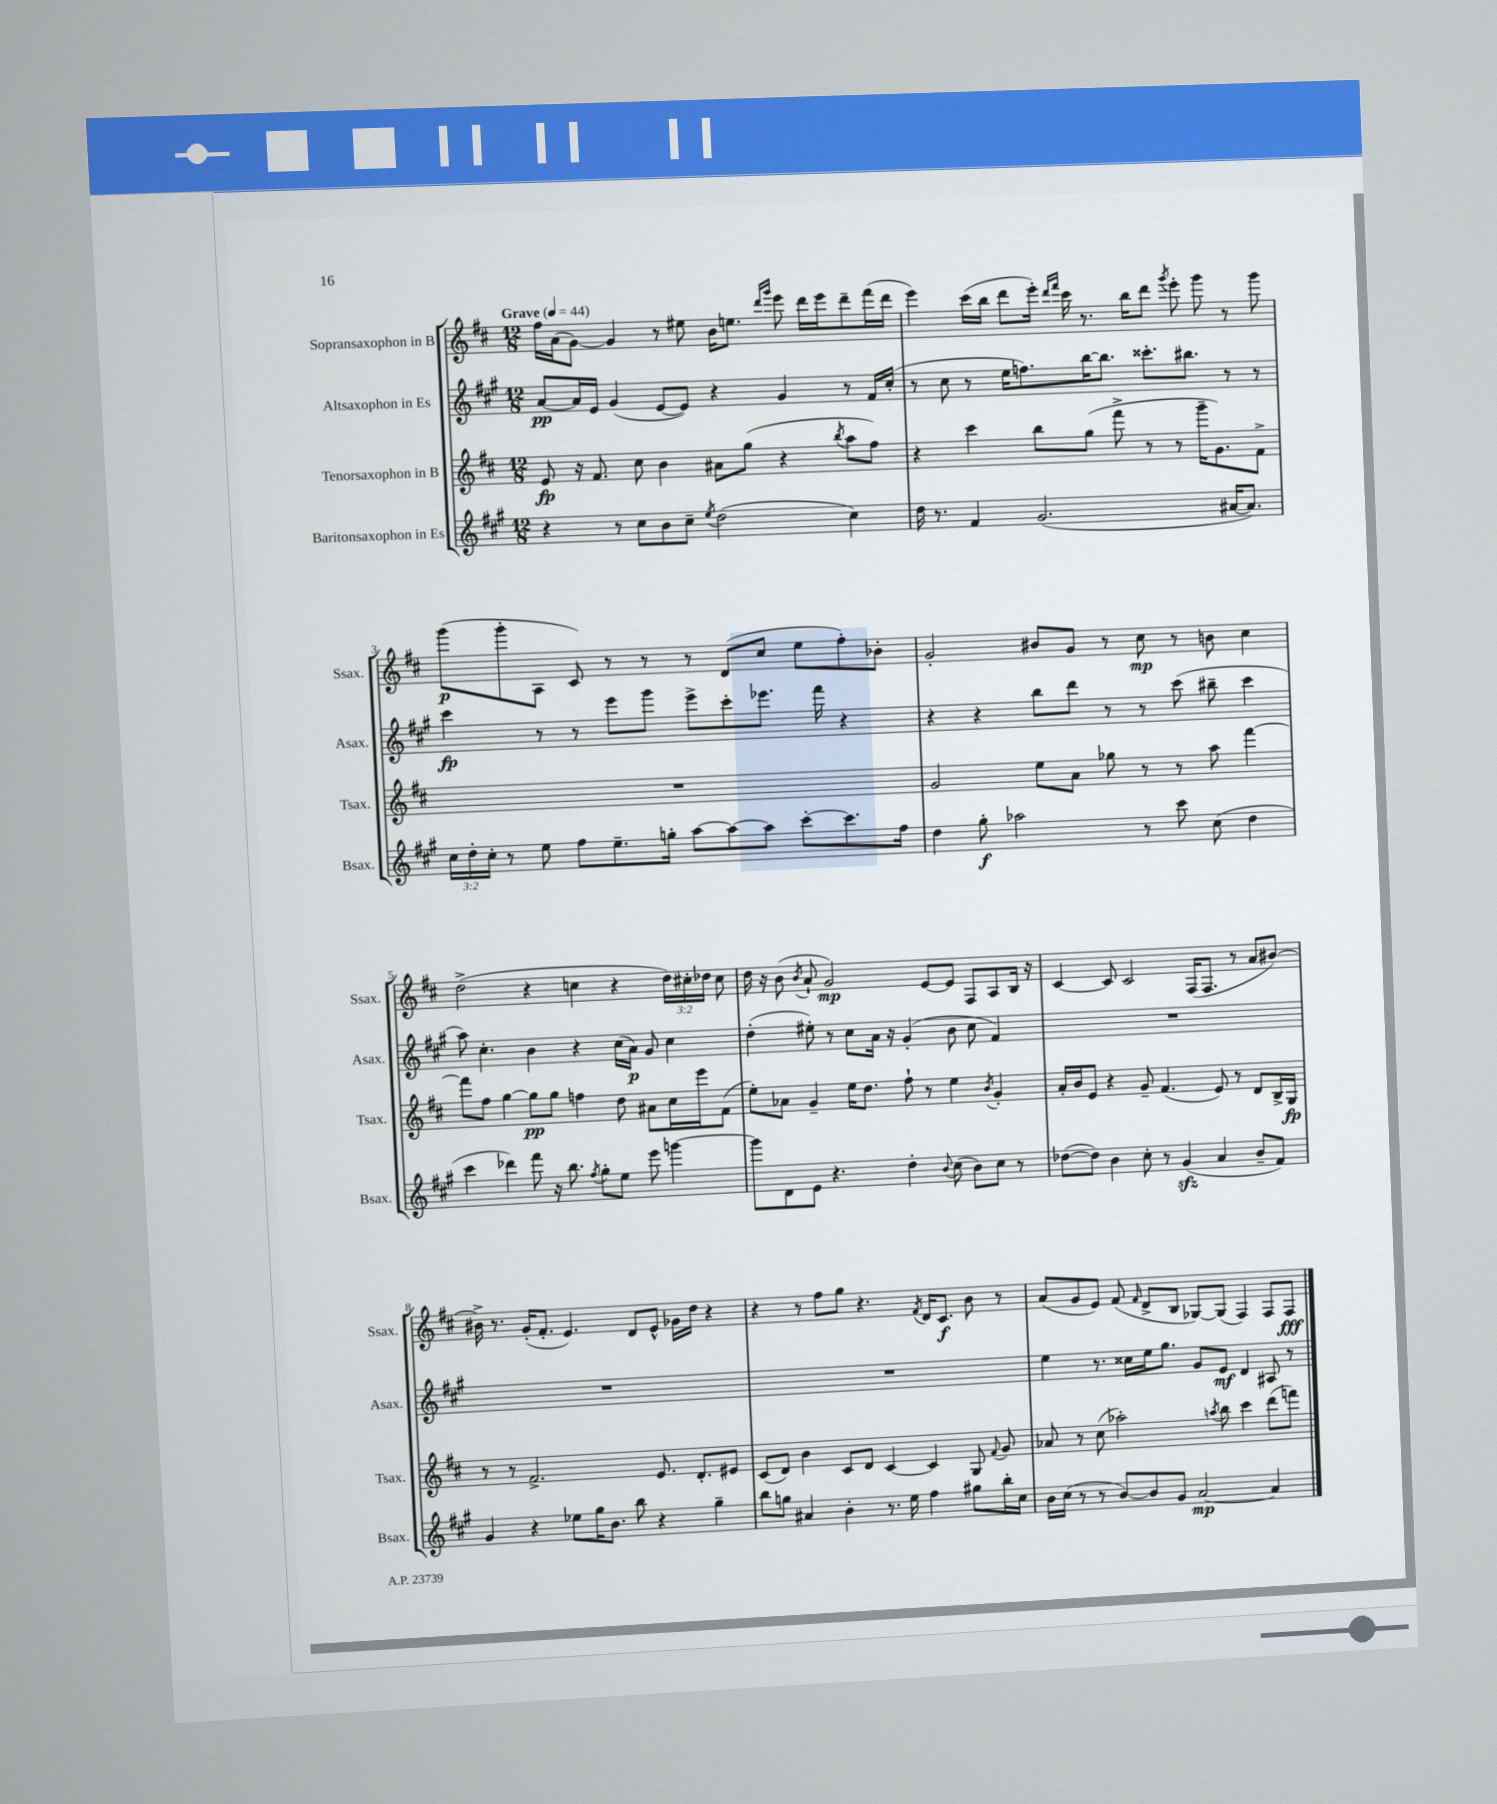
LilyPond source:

<<
\new StaffGroup <<
\new Staff = "s0" \with { instrumentName = "Sopransaxophon in B" shortInstrumentName = "Ssax." } {
    \clef treble \key d \major \numericTimeSignature \time 12/8 \override Staff.TupletNumber.text = #tuplet-number::calc-fraction-text \tempo "Grave" 4 = 44
    \autoBeamOff fis''16[ a'16( g'8]~) g'4 r8 eis''8 b'16[ e''8.] \grace { d'''16[ g'''16] } e'''8 d'''16[ e'''16 d'''8-- fis'''16( d'''16] |
    e'''4) cis'''16[( b''16] d'''8[ e'''16]-.) \grace { d'''16[ fis'''16] } cis'''16 r8. b''16[ d'''8] \acciaccatura { g'''8 } e'''8-. g'''8 r8 g'''8 |
    g'''8[\p( g'''8-. a8] cis'8) r8 r8 r8 d'8[( cis''8] e''8[ fis''8-.) bes'8]-. |
    g'2-. bis'8[ g'8] r8 cis''8\mp r8 b'8 cis''4 |
    d''2->( r4 c''4 r4 \tuplet 3/2 { d''16[) cis''16-. des''16] } cis''8 |
    d''16 r16 b'8( \acciaccatura { b'8 } a'8-! g'2\mp) e'8[~ e'8] fis8[ a8 b16] r16 |
    cis'4~ cis'8 cis'2 fis16[( fis8.] r8 a'8[ bis'8]~) |
    bis'16-> r8. g'16[-.( fis'8.]-. e'4.) d'8[ e'8]-^ ges'16[ d''16] r4 |
    r4 r8 fis''8[ g''8] r4. \acciaccatura { fis'8 } d'16[ cis'8.]\f b'8 r8 |
    a'8[( g'8 e'8]) fis'8( \grace { fis'16 } d'8[-> b8] ges8[~) ges8]( fis4) fis8[ fis8]\fff \bar "|." |
}
\new Staff = "s1" \with { instrumentName = "Altsaxophon in Es" shortInstrumentName = "Asax." } {
    \clef treble \key a \major \numericTimeSignature \time 12/8
    \autoBeamOff a'8[~\pp a'16 e'16] gis'4( e'8[~ e'8]) r4 gis'4 r8 fis'16[ cis''16]-.( |
    r8 cis''8 r8 e''16[ f''8.) b''16~ b''8.] cisis'''8.[-. bis''8.] r8 r8 |
    cis'''4\fp r8 r8 e'''8[ gis'''8] e'''8[-> cis'''8-. ees'''8.] fis'''16 r4 |
    r4 r4 b''8[ d'''8] r8 r8 cis'''8( bis''8-- cis'''4 |
    a''8) cis''4.-. b'4 r4 cis''16[( a'16]\p) gis'8 cis''4 |
    d''4-.( eis''8-.) r8 cis''8[ a'16] r16 gis'4-.( b'8 cis''8 fis'4) |
    R1. |
    R1. |
    R1. |
    e''4 r8. cisis''16[ e''16 gis''8.] gis'8[ e'8]\mf d'4 ais8 r8 \bar "|." |
}
\new Staff = "s2" \with { instrumentName = "Tenorsaxophon in B" shortInstrumentName = "Tsax." } {
    \clef treble \key d \major \numericTimeSignature \time 12/8
    \autoBeamOff e'8\fp r16 fis'8. cis''8 b'4 ais'8[ g''8]( r4 \acciaccatura { b''8 } a''8[ fis''8]) |
    r4 cis'''4 b''8[ g''8]( fis'''8-> r8 r8 g'''16[-- g'8.) fis'8]-> |
    R1. |
    g'2 e''8[ a'8] ges''8 r8 r8 a''8 fis'''4~ |
    fis'''8[ fis''8] g''4~ g''8[\pp g''8] f''4 d''8 ais'8[ cis''16 e'''16 fis'8]( |
    e''8[-.) aes'8] g'4-- e''16[ d''8.] fis''8-! r8 e''4 \acciaccatura { b'8 } g'4-. |
    a'16[-. b'16 e'8] r4 g'8-- fis'4.( e'8) r8 d'8[ b16-> g16]\fp |
    r8 r8 fis'2.-> e'8. d'8.[-. eis'8] |
    cis'8[( d'8]) b'4 cis'8[ d'8] cis'4~ cis'4 g8 \appoggiatura { fis'8 } g'8 |
    aes'8 r8 cis''8( aes''2-.) \acciaccatura { a''8 } b''8 cis'''4 d'''8[( f'''8]) \bar "|." |
}
\new Staff = "s3" \with { instrumentName = "Baritonsaxophon in Es" shortInstrumentName = "Bsax." } {
    \clef treble \key a \major \numericTimeSignature \time 12/8 \override Staff.TupletNumber.text = #tuplet-number::calc-fraction-text
    \autoBeamOff r4 r8 cis''8[ b'8 cis''8]-- \acciaccatura { e''8 } d''2( cis''4) |
    d''16 r8. fis'4 gis'2.( ais'16[~ ais'8.]) |
    \tuplet 3/2 { cis''16[ d''16-. cis''16]-. } r8 e''8 fis''8[ e''8.-- g''16]-. a''8[~ a''8~ a''8] cis'''8[~-. cis'''8. fis''16] |
    d''4 gis''8-.\f aes''2 r8 cis'''8 cis''8( d''4 |
    cis'''4 des'''4) fis'''8 r16 b''8. \acciaccatura { fis''8 } gis''8[-. e''8] e'''8 g'''4~ |
    g'''8[ d'8 e'8] r4. d''4-. \appoggiatura { b'8 } cis''8( b'8[) cis''8] r8 |
    des''8[~( des''8]) b'4 cis''8-. r8 gis'4\sfz( a'4 b'8[-- fis'8]) |
    gis'4 r4 ees''8[ gis''16 b'8.] b''8 r4 gis''4-- |
    b''8[ g''8] ais'4 b'4-. r8. e''16 fis''4 gis''8[ b''16-. cis''16] |
    b'16[ cis''16]( r8 r8 b'8[~) b'8 gis'8] a'2~\mp a'4 \bar "|." |
}
>>
>>
